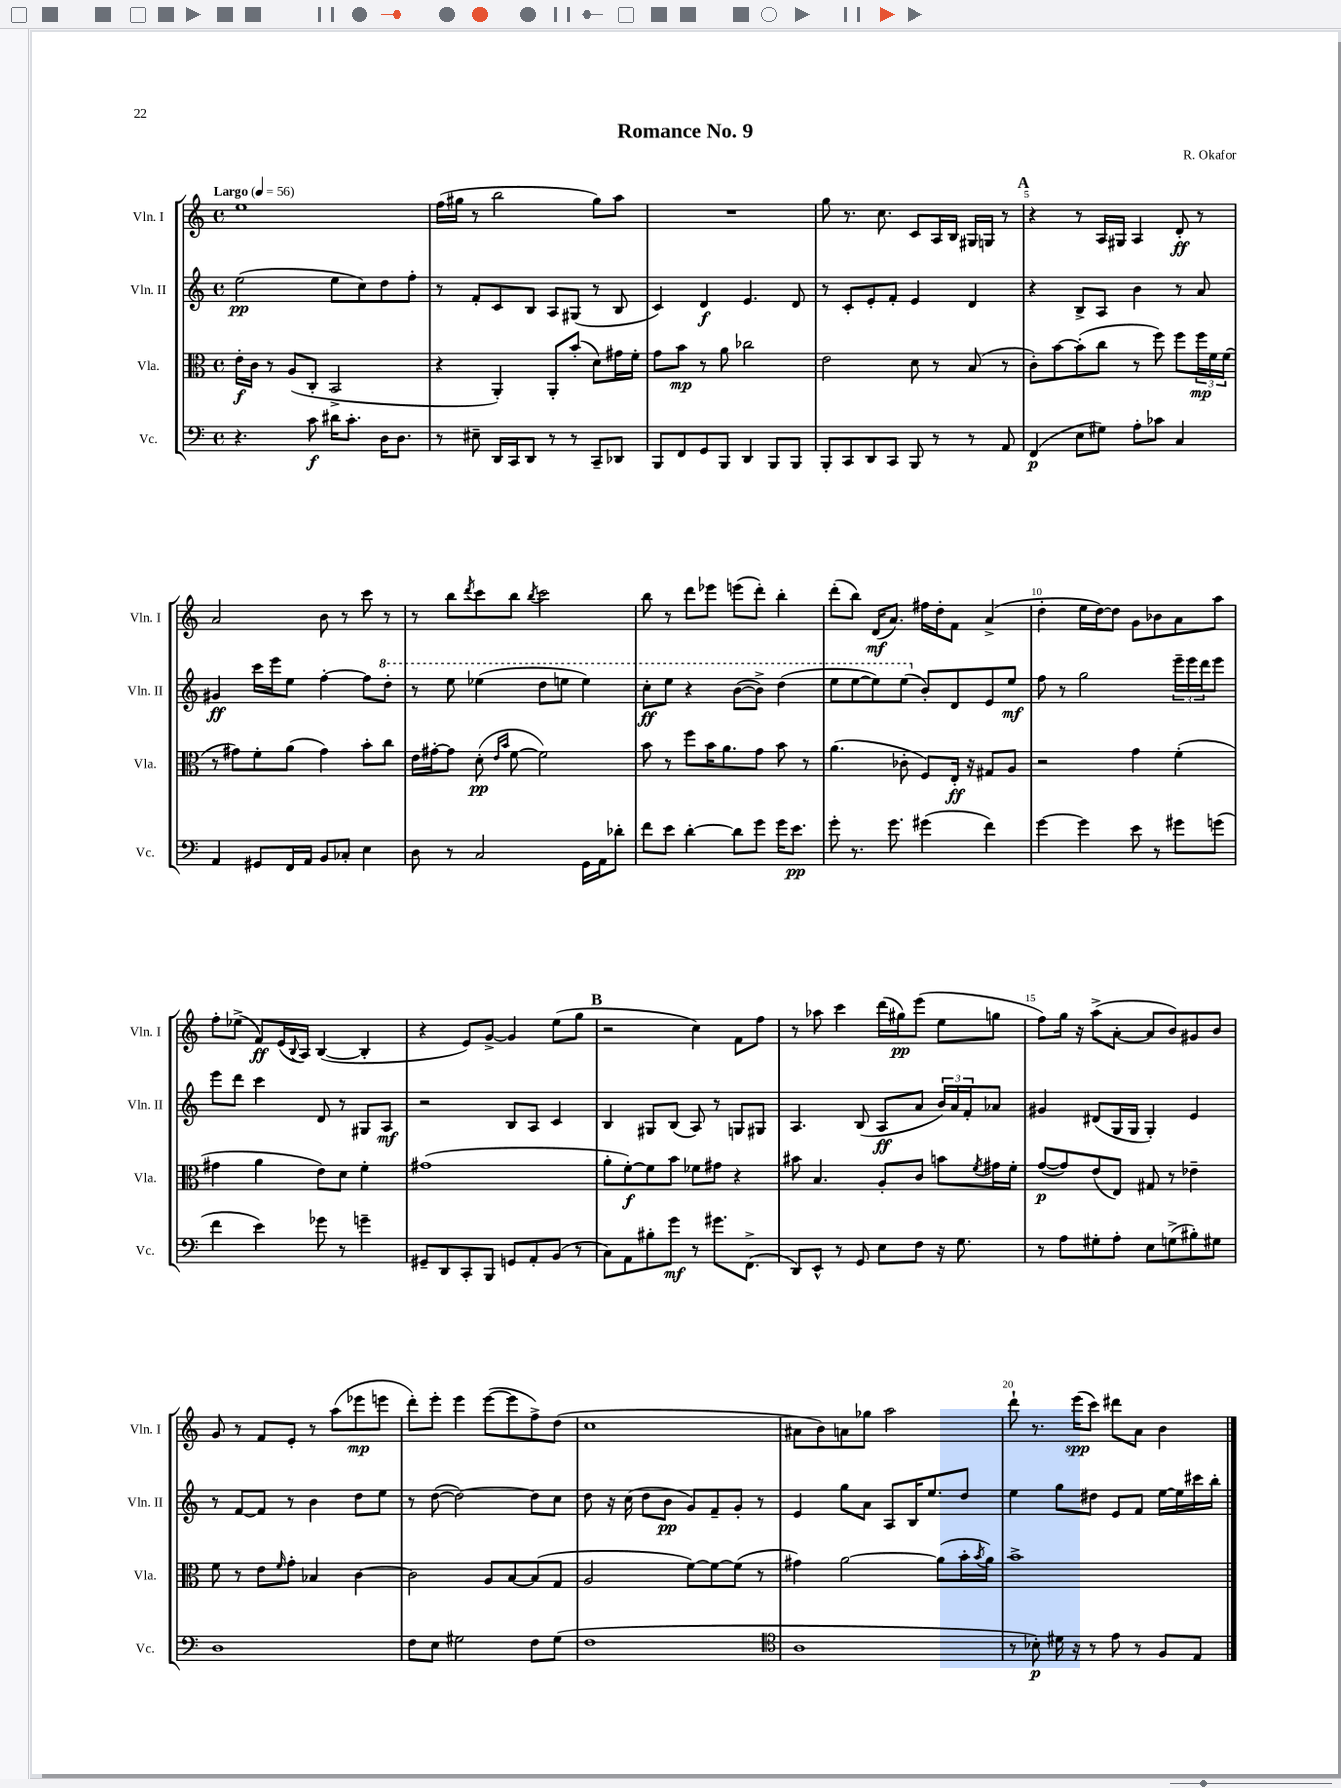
\header { title = "Romance No. 9" composer = "R. Okafor" }
<<
\new StaffGroup <<
\new Staff = "s0" \with { instrumentName = "Vln. I" shortInstrumentName = "Vln. I" } {
    \clef treble \key c \major \defaultTimeSignature \time 4/4 \tempo "Largo" 4 = 56
    e''1 |
    f''16( gis''16 r8 b''2 gis''8) a''8 |
    R1 |
    g''8 r8. c''8. c'8 a16 b16 gis16 g16 r8 |
    \mark \markup { \bold "A" } r4 r8 a16 gis16 a4 d'8-.\ff r8 |
    a'2 b'8 r8 c'''8 r8 |
    r8 b''8 \acciaccatura { d'''8 } c'''8 b''8 \acciaccatura { b''8 } c'''2 |
    b''8 r8 d'''8 ees'''8 e'''8( d'''8-.) b''4-. |
    d'''8-.( b''8) d'16\mf( a'8.) fis''16 d''16-. f'8 a'4->( |
    d''4-. e''16 d''16~) d''8 g'8 bes'8 a'8 a''8 |
    f''8-. ees''8->( f'8\ff) e'16( \appoggiatura { b8 } a16) b4~( b4-. |
    r4 e'8) g'8~-> g'4 e''8( g''8 |
    \mark \markup { \bold "B" } r2 c''4) f'8 f''8 |
    r8 aes''8 c'''4 d'''16( gis''16\pp) e'''8( e''8 g''8 |
    f''8) g''16 r16 a''8->( a'8~-. a'8 b'8) gis'8 b'8 |
    g'8 r8 f'8 e'8-. r8 a''8( ees'''8\mp e'''8 |
    d'''8-.) e'''8-. e'''4 e'''8~( e'''8 f''8->) d''8( |
    c''1 |
    ais'8 b'8) a'8 ges''8 a''2 |
    d'''8-! r8. e'''16\spp( c'''8) dis'''8 a'8 b'4 \bar "|." |
}
\new Staff = "s1" \with { instrumentName = "Vln. II" shortInstrumentName = "Vln. II" } {
    \clef treble \key c \major \defaultTimeSignature \time 4/4
    e''2\pp( e''8 c''8) d''8 f''8-. |
    r8 f'8-. c'8 b8 a8 gis8( r8 b8 |
    c'4) d'4\f e'4. d'8 |
    r8 c'8-. e'8-. f'8-. e'4 d'4 |
    \mark \markup { \bold "A" } r4 b8-> a8 b'4 r8 a'8 |
    gis'4\ff c'''16 e'''16 e''8 f''4~-. f''8 \ottava #1 d'''8-. |
    r8 e'''8 ees'''4( d'''8 e'''8 e'''4) |
    c'''8-.\ff e'''8 r4 b''8~( b''8->) d'''4( |
    e'''8 e'''8~ e'''8) e'''8( \ottava #0 b'8-.) d'8 e'8 e''8\mf |
    f''8 r8 g''2 \tuplet 3/2 { e'''16-- e'''16 d'''16 } e'''8 |
    e'''8 d'''8 c'''4 d'8 r8 gis8 a8\mf |
    r2 b8 a8 c'4 |
    \mark \markup { \bold "B" } b4 gis8 b8( a8) r8 g8 gis8 |
    a4. b8( a8\ff a'8 \tuplet 3/2 { b'16) a'16 f'16-. } aes'8 |
    gis'4 dis'8( g16 g16 g4-.) e'4 |
    r8 f'8~ f'8 r8 b'4 d''8 e''8 |
    r8 d''8~( d''2~) d''8 c''8 |
    d''8 r16 c''16( d''8 b'8\pp g'8) f'8-- g'8-. r8 |
    e'4 g''8 a'8 a8 b16 e''8. d''8 |
    e''4 g''8 dis''8 e'8 f'8 e''16~ e''16 cis'''16 b''16-. \bar "|." |
}
\new Staff = "s2" \with { instrumentName = "Vla." shortInstrumentName = "Vla." } {
    \clef alto \key c \major \defaultTimeSignature \time 4/4
    e'16-.\f c'16 r8 a8( c8-. b,2-> |
    r4 a,4-.) a,8-. b'8-.( d'8) gis'16 f'16-. |
    g'8 b'8\mp r8 a'8 ces''2 |
    e'2 d'8 r8 b8( r8 |
    \mark \markup { \bold "A" } c'8-.) b'8~ b'8-.( c''8 r8 f''8) f''8 \tuplet 3/2 { f''16\mp f'16 f'16( } |
    r8 gis'8) f'8-. a'8( gis'4) b'8-. c''8 |
    e'16 gis'16~-. gis'8 d'8-.\pp( \grace { e'16 b'16 } f'8~ f'2) |
    b'8 r8 f''8 b'16 a'8. g'8 b'8 r8 |
    a'4.( ces'8-. f8) e16-.\ff r16 gis8 a8 |
    r2 g'4 f'4-.( |
    gis'4 a'4 e'8) d'8 f'4-. |
    gis'1( |
    \mark \markup { \bold "B" } a'8-. f'8~-.\f) f'8 b'8 fes'8 gis'8 r4 |
    bis'8 b4. a8-. c'8 b'8 \acciaccatura { f'8 } gis'16 f'16-. |
    g'8~\p( g'8) e'8( e8) gis8 r8 ees'4-- |
    f'8 r8 e'8 \grace { f'16 } g'8-. bes4 c'4~ |
    c'2 a8 b8~ b8( g8 |
    a2 f'8~) f'8~ f'8( r8 |
    gis'4) a'2~ a'8( b'16-. \acciaccatura { b'8 } a'16) |
    b'1-> \bar "|." |
}
\new Staff = "s3" \with { instrumentName = "Vc." shortInstrumentName = "Vc." } {
    \clef bass \key c \major \defaultTimeSignature \time 4/4
    r4. c'8\f dis'16 c'8.-. d16 d8. |
    r8 eis8-- d,16 c,16 d,8 r8 r8 c,8-- des,8 |
    b,,8 f,8 g,8 b,,8 d,4 b,,8 b,,8 |
    b,,8-. c,8 d,8 c,8 b,,8 r8 r8 a,8 |
    \mark \markup { \bold "A" } f,4\p( e8 gis8) a8-. ces'8 c4 |
    a,4 gis,8 f,16 a,16 b,8 ces8-. e4 |
    d8 r8 c2 g,16 a,16 des'8-. |
    f'8 e'8 d'4~-. d'8 g'8 g'16 e'8.\pp |
    g'8-. r8. g'8. gis'4( f'4) |
    g'4~ g'4 e'8 r8 gis'8 g'8( |
    f'4 e'4) ges'8 r8 g'4-- |
    gis,8-- d,8 c,8-. b,,8 g,8 a,8-. b,8( r8 |
    \mark \markup { \bold "B" } c8) a,8 bis8-. g'8\mf r8 gis'8. f,8.->( |
    d,8) e,8-^ r8 g,8 e8 f8 r16 g8. |
    r8 a8 gis8-. a8-. e8 g8->( bis8-.) gis8 |
    d1 |
    f8 e8 gis2 f8 gis8( |
    f1 |
    \clef tenor a1 |
    r8 bes8-.\p) dis'16 r16 r8 e'8 r8 f8 e8 \bar "|." |
}
>>
>>
\layout { \context { \Score \override BarNumber.break-visibility = ##(#f #t #t) barNumberVisibility = #(every-nth-bar-number-visible 5) } }
